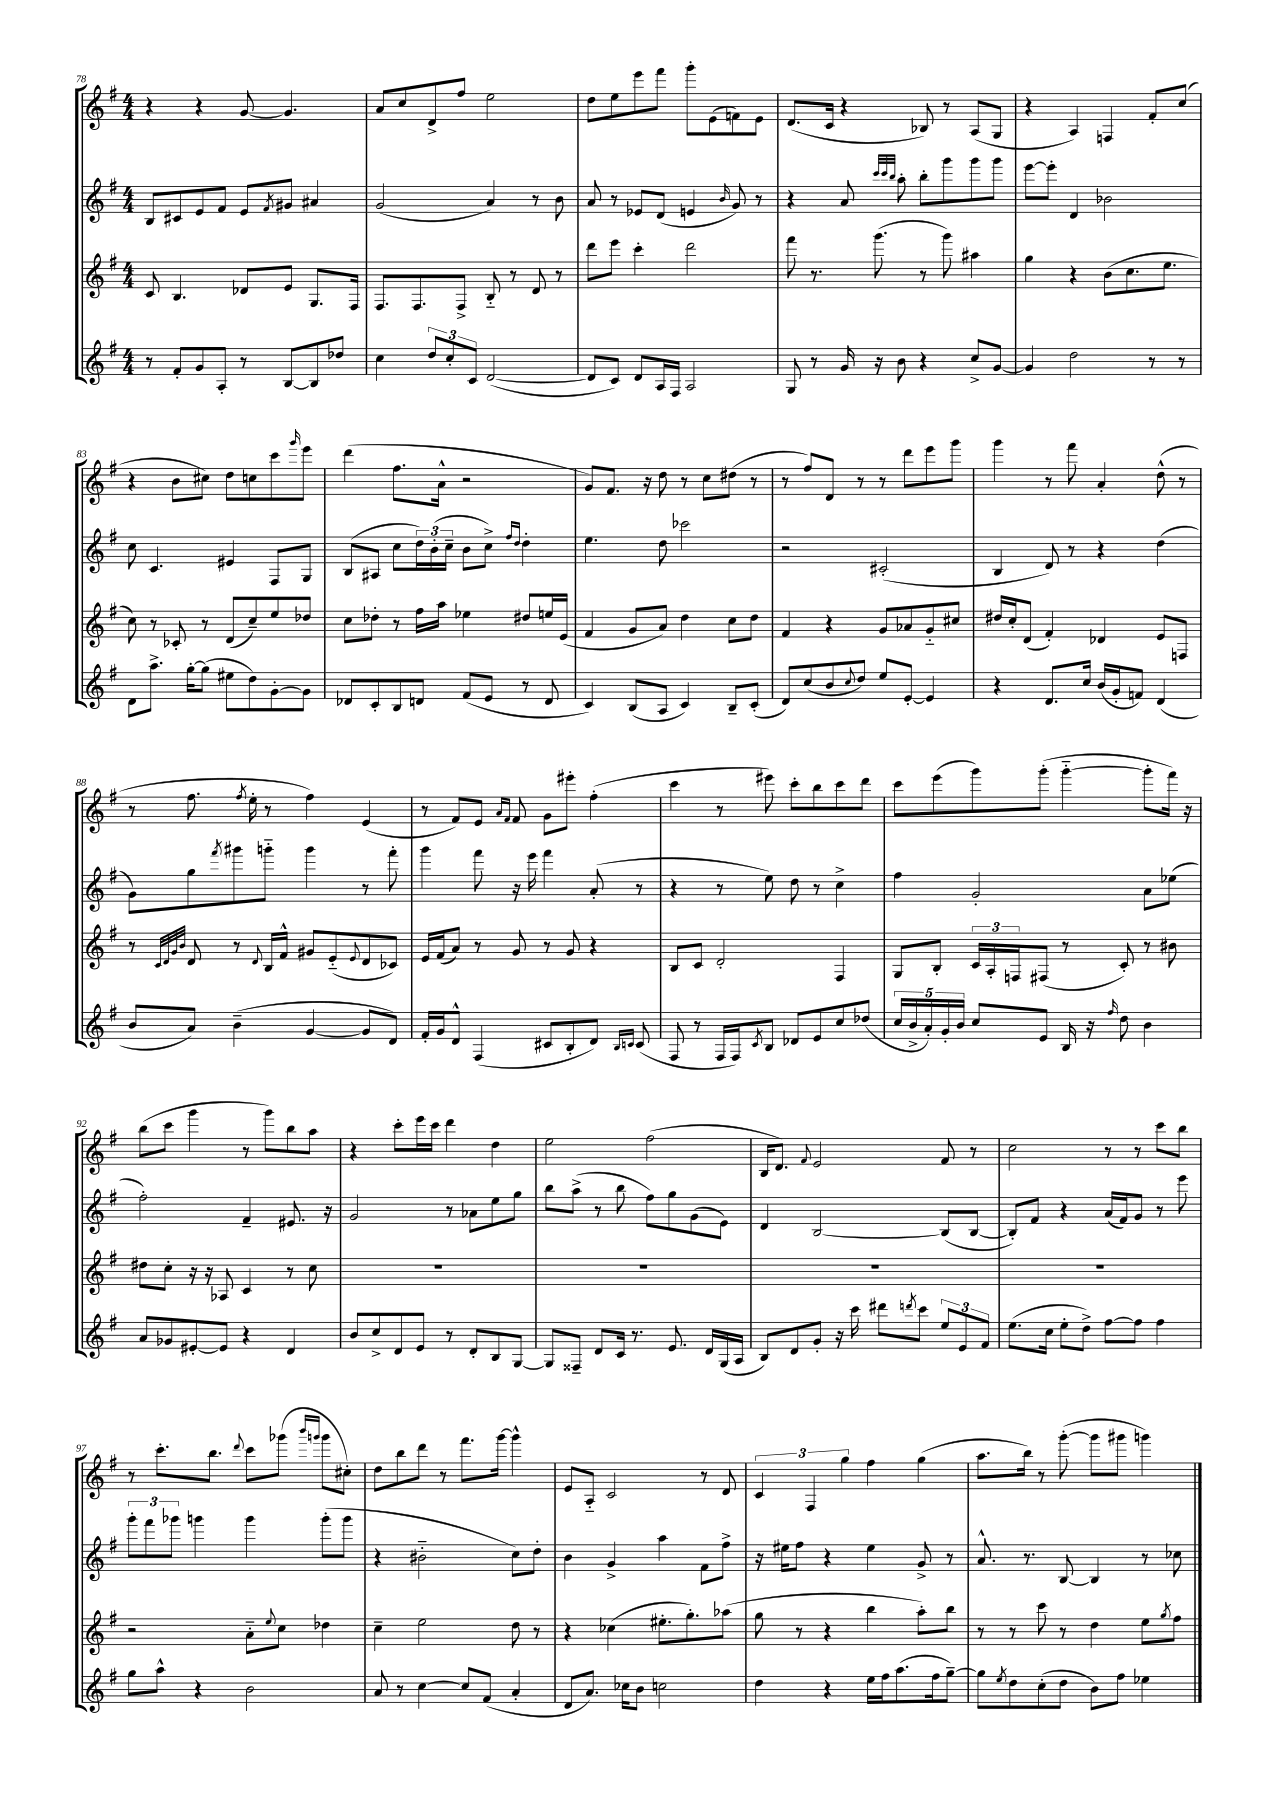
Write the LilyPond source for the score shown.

<<
\new StaffGroup <<
\new Staff = "s0" {
    \clef treble \key g \major \numericTimeSignature \time 4/4
    r4 r4 g'8~ g'4. |
    a'8 c''8 d'8-> fis''8 e''2 |
    d''8 e''8 e'''8 fis'''8 g'''8-. e'8( f'8) e'8 |
    d'8.( c'16 r4 bes8) r8 a8( g8 |
    r4 a4) f4 fis'8-. c''8( |
    r4 b'8 cis''8) d''8 c''8 c'''8 \grace { g'''16 } e'''8 |
    d'''4( fis''8. a'16-^ r2 |
    g'8) fis'8. r16 d''8 r8 c''8 dis''8( r8 |
    r8 fis''8) d'8 r8 r8 d'''8 e'''8 g'''8 |
    g'''4 r8 fis'''8 a'4-. d''8-^( r8 |
    r8 fis''8. \acciaccatura { fis''8 } e''16-. r8 fis''4) e'4( |
    r8 fis'8) e'8 \grace { a'16 fis'16 } fis'8 g'8 eis'''8-. fis''4-.( |
    c'''4 r8 eis'''8) c'''8-. b''8 c'''8 d'''8 |
    c'''8 e'''8( g'''8) g'''8-.( g'''4~-_ g'''8-. fis'''16) r16 |
    b''8( c'''8 g'''4 r8 g'''8) b''8 a''8 |
    r4 c'''8-. e'''16 c'''16 d'''4 d''4 |
    e''2 fis''2( |
    b16 d'8.) \appoggiatura { fis'8 } e'2 fis'8 r8 |
    c''2 r8 r8 c'''8 b''8 |
    r8 c'''8.-. b''8. \appoggiatura { d'''8 } c'''8 ges'''8( \grace { b'''16 g'''16 } g'''8 cis''8-.) |
    d''8 b''8 d'''8 r8 fis'''8. g'''16~ g'''4-^ |
    e'8 a8-_ c'2 r8 d'8 |
    \tuplet 3/2 { c'4 fis4 g''4 } fis''4 g''4( |
    a''8. b''16) r8 g'''8~-.( g'''8 gis'''8 g'''4) \bar "|." |
}
\new Staff = "s1" {
    \clef treble \key g \major \numericTimeSignature \time 4/4
    b8 cis'8 e'8 fis'8 e'8 \acciaccatura { fis'8 } gis'8 ais'4 |
    g'2( a'4) r8 b'8 |
    a'8 r8 ees'8 d'8( e'4 \grace { b'16 } g'8) r8 |
    r4 a'8 \grace { c'''32 c'''32 b''32 } a''8-. b''8-. g'''8 g'''8 g'''8 |
    e'''8~ e'''8-. d'4 bes'2 |
    c''8 c'4. eis'4 fis8 g8 |
    b8( ais8 c''8 \tuplet 3/2 { d''16) b'16-.( c''16-- } b'8 c''8->) \grace { fis''16 d''16 } d''4-. |
    e''4. d''8 ces'''2 |
    r2 cis'2-.( |
    b4 d'8) r8 r4 d''4( |
    g'8) g''8 \acciaccatura { fis'''8 } gis'''8 g'''8-_ g'''4 r8 fis'''8-. |
    g'''4 fis'''8 r16 e'''16 fis'''4 a'8-.( r8 |
    r4 r8 e''8) d''8 r8 c''4-> |
    fis''4 g'2-. a'8 ees''8( |
    fis''2-.) fis'4-- eis'8. r16 |
    g'2 r8 aes'8 e''8 g''8 |
    b''8 a''8->( r8 b''8 fis''8) g''8 g'8( e'8) |
    d'4 b2~ b8( b8~ |
    b8-.) fis'8 r4 a'16( fis'16) g'8 r8 e'''8 |
    \tuplet 3/2 { g'''8-. fis'''8 ges'''8 } g'''4 g'''4 g'''8-.( g'''8 |
    r4 bis'2-_ c''8) d''8-. |
    b'4 g'4-> a''4 fis'8 fis''8-> |
    r16 eis''16 fis''8 r4 eis''4 g'8-> r8 |
    a'8.-^ r8. b8~ b4 r8 ces''8 \bar "|." |
}
\new Staff = "s2" {
    \clef treble \key g \major \numericTimeSignature \time 4/4
    c'8 b4. des'8 e'8 g8. fis16 |
    fis8. fis8. fis8-> b8-_ r8 d'8 r8 |
    d'''8 e'''8 c'''4-. d'''2 |
    fis'''8 r8. g'''8.( r8 g'''8) ais''4 |
    g''4 r4 b'8( c''8. e''8. |
    c''8) r8 ces'8-. r8 d'8( c''8--) e''8 des''8 |
    c''8 des''8-. r8 fis''16 a''16 ees''4 dis''8 e''16 e'16( |
    fis'4 g'8 a'8) d''4 c''8 d''8 |
    fis'4 r4 g'8 aes'8 g'8-_ cis''8 |
    dis''16 c''16-. d'8( fis'4-.) des'4 e'8 f8 |
    r8 \grace { c'32 d'32 g'32 b'32 } d'8 r8 \appoggiatura { d'8 } b16 fis'16-^ gis'8 e'8-_( \appoggiatura { e'8 } d'8 ces'8) |
    e'16 fis'16( a'8) r8 g'8 r8 g'8 r4 |
    b8 c'8 d'2-. fis4 |
    g8 b8-. \tuplet 3/2 { c'16 a16-. f16 } fis8( r8 c'8-.) r8 bis'8 |
    dis''8 c''8-. r16 r16 aes8 c'4 r8 c''8 |
    R1 |
    R1 |
    R1 |
    R1 |
    r2 a'8-_ \appoggiatura { e''8 } c''8 des''4 |
    c''4-- e''2 d''8 r8 |
    r4 ces''4( eis''8.-. g''8.-.) aes''8( |
    g''8 r8 r4 b''4 a''8-.) b''8 |
    r8 r8 c'''8 r8 d''4 e''8 \acciaccatura { g''8 } fis''8 \bar "|." |
}
\new Staff = "s3" {
    \clef treble \key g \major \numericTimeSignature \time 4/4
    r8 fis'8-. g'8 a8-. r8 b8~ b8 des''8 |
    c''4 \tuplet 3/2 { d''8 c''8-. c'8 } d'2~( |
    d'8 c'8) d'8 a16 fis16 a2 |
    g8 r8 g'16 r16 b'8 r4 c''8-> g'8~ |
    g'4 d''2 r8 r8 |
    d'8 a''8.-> g''16~-. g''8( eis''8 d''8) g'8~-. g'8 |
    des'8 c'8-. b8 d'8 fis'8( e'8 r8 d'8 |
    c'4) b8( a8 c'4) b8-- c'8-.( |
    d'8) c''8( b'8 \appoggiatura { c''8 } d''8) e''8 e'8~-. e'4 |
    r4 d'8. c''16 b'16( g'16-. f'8) d'4( |
    b'8 a'8) b'4--( g'4~ g'8 d'8) |
    fis'16-. g'16 d'8-^ fis4( cis'8 b8-. d'8) \grace { b16 c'16 } c'8( |
    fis8 r8 fis16 fis16) \acciaccatura { c'8 } b8 des'8 e'8 c''8 des''8( |
    \tuplet 5/4 { c''16 b'16-> a'16-.) g'16-. b'16 } c''8 e'8 b16 r16 \grace { fis''16 } d''8 b'4 |
    a'8 ges'8 eis'8~-. eis'8 r4 d'4 |
    b'8 c''8-> d'8 e'8 r8 d'8-. b8 g8~ |
    g8 fisis8-- d'8 c'16 r8. e'8. d'16 g16( a16 |
    b8) d'8 g'8-. r16 c'''16 dis'''8 \acciaccatura { d'''8 } c'''8 \tuplet 3/2 { e''8 e'8 fis'8 } |
    e''8.( c''16 e''8-. d''8->) fis''8~ fis''8 fis''4 |
    g''8 a''8-^ r4 b'2 |
    a'8 r8 c''4~ c''8 fis'8( a'4-. |
    d'8 a'8.) ces''16 b'8 c''2 |
    d''4 r4 e''16 fis''16 a''8.( fis''16 g''8~--) |
    g''8 \acciaccatura { e''8 } d''8 c''8-.( d''8 b'8) fis''8 ees''4 \bar "|." |
}
>>
>>
\layout { \context { \Score currentBarNumber = #78 } }
